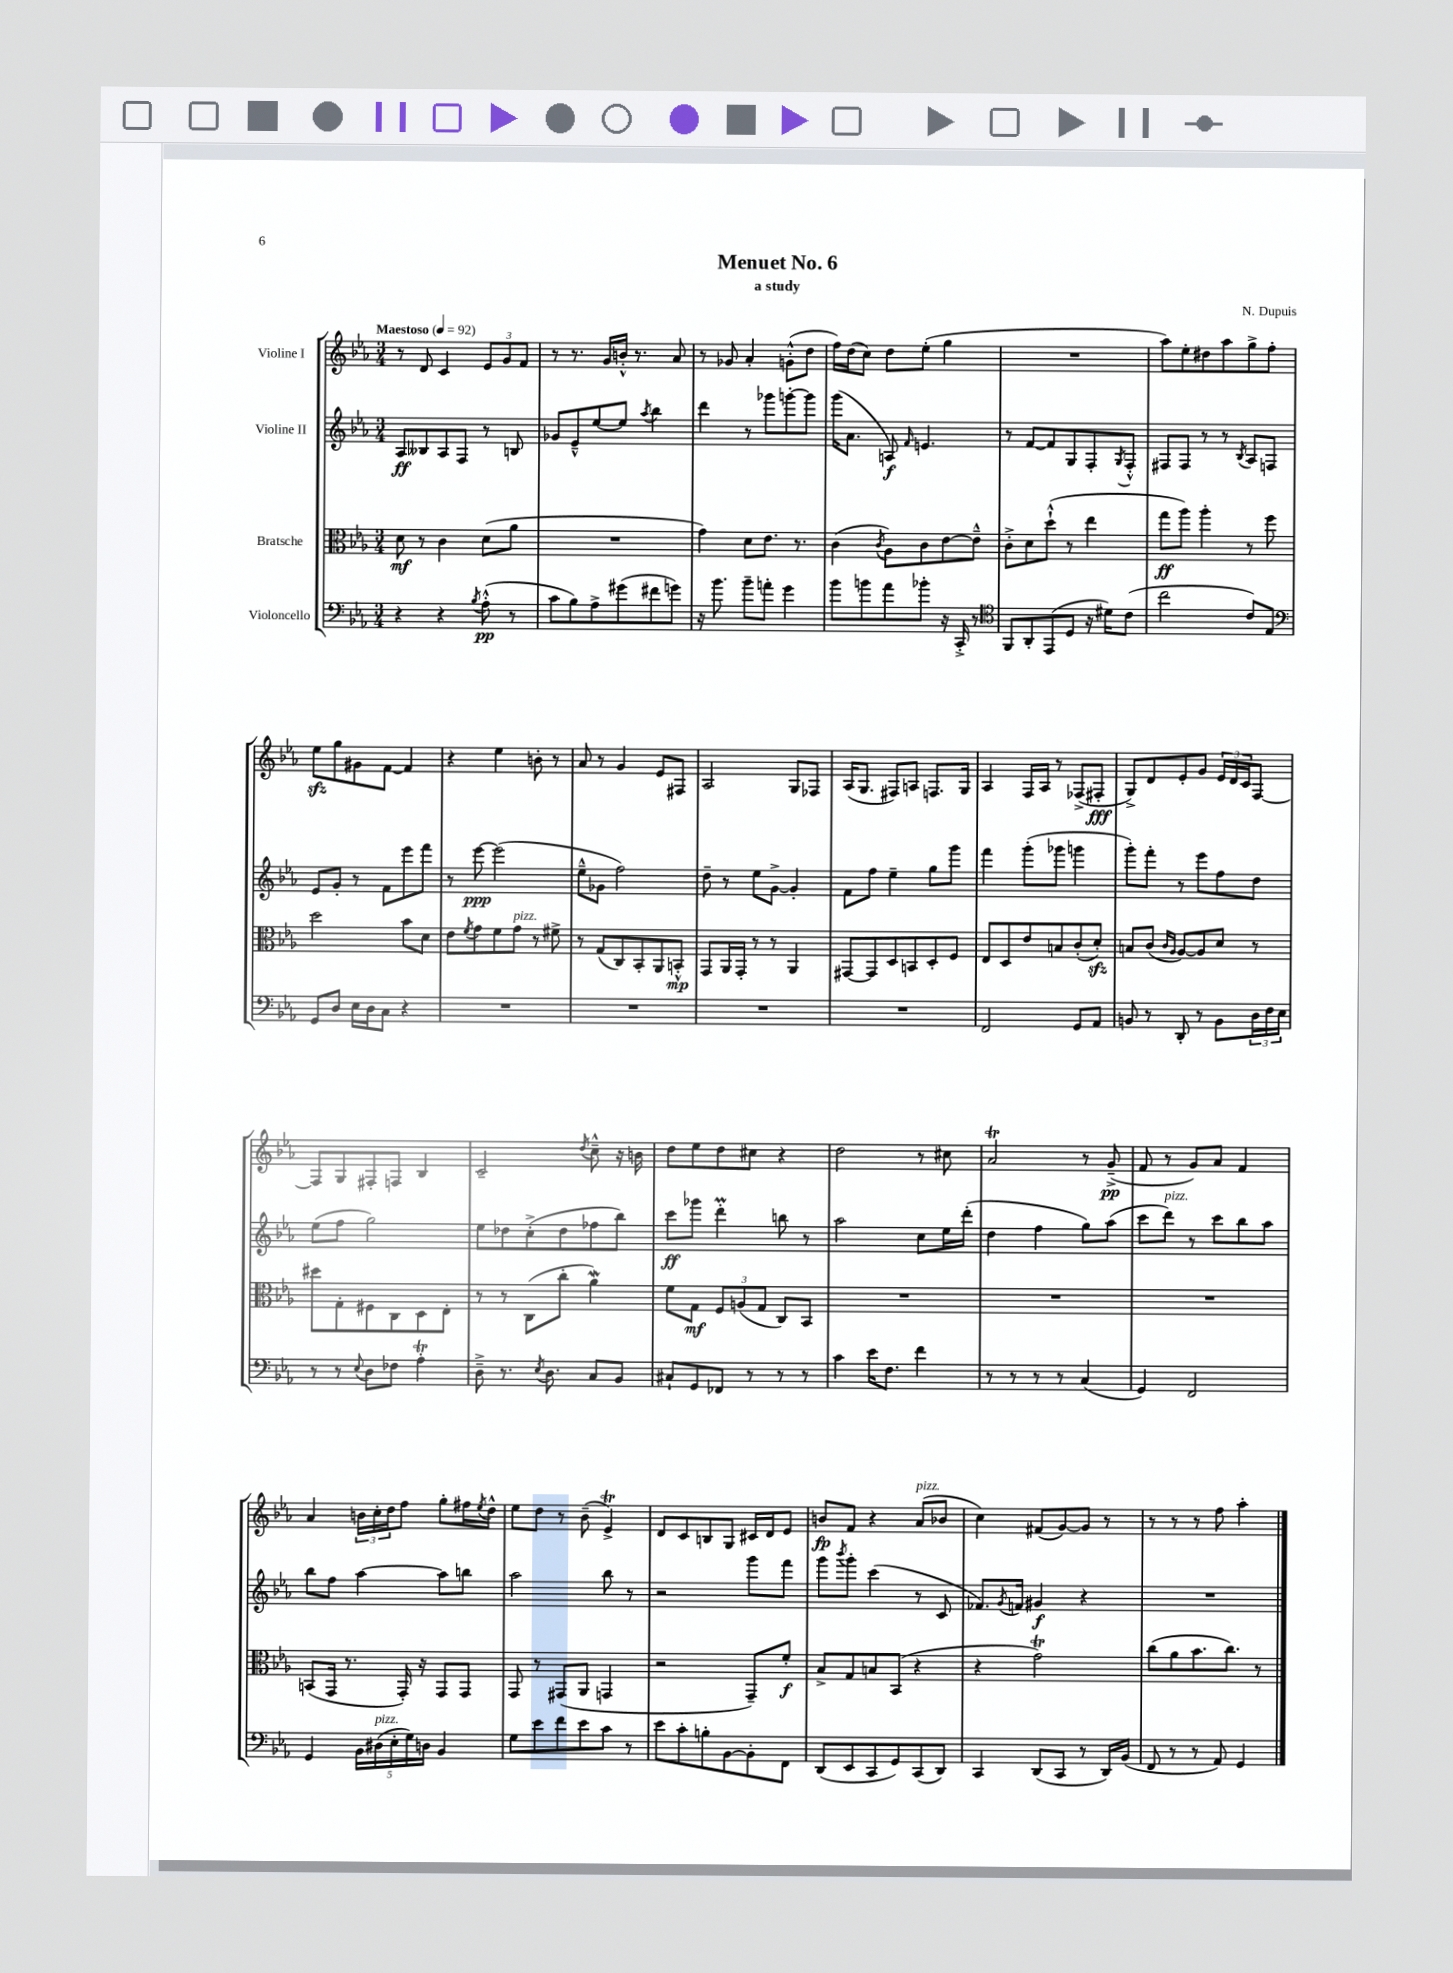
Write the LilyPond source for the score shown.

\header { title = "Menuet No. 6" composer = "N. Dupuis" subtitle = "a study" }
<<
\new StaffGroup <<
\new Staff = "s0" \with { instrumentName = "Violine I" } {
    \clef treble \key ees \major \numericTimeSignature \time 3/4 \tempo "Maestoso" 4 = 92
    r8 d'8 c'4 \tuplet 3/2 { ees'8 g'8 f'8 } |
    r8 r8. g'16 b'16-.-^ r8. aes'8 |
    r8 ges'8 aes'4-. g'8-.-^( d''8 |
    f''16) d''16( c''8) d''8 ees''8-.( g''4 |
    R2. |
    aes''8) ees''8-. dis''8 aes''8 g''8-> f''8-. |
    ees''8\sfz g''8 gis'8 f'8~ f'4 |
    r4 ees''4 b'8-. r8 |
    aes'8 r8 g'4 ees'8 fis8 |
    aes2 g8 fes8 |
    aes16( g8. fis8) a8 f8. g16 |
    aes4 f16 aes16 r8 fes8->( fis8-.\fff |
    g8->) d'8 ees'8-. g'8 \tuplet 3/2 { ees'16 d'16 c'16 } f8~ |
    f8 g8 fis8-. f8 bes4 |
    c'2-- \acciaccatura { d''8 } c''8---^ r16 b'16 |
    d''8 ees''8 d''8 cis''8 r4 |
    d''2 r8 cis''8 |
    aes'2\trill r8 g'8--->\pp( |
    f'8 r8 g'8) aes'8 f'4 |
    aes'4 \tuplet 3/2 { b'16 c''16-. d''16 } f''8 g''8-. fis''16 \acciaccatura { ees''8 } d''16-^ |
    ees''8 d''8 r8 bes'8--( ees'4->\trill) |
    d'8 c'8 b8 g8 cis'16 d'16 ees'8 |
    b'8\fp f'8 r4 aes'8^\markup { \italic "pizz." }( bes'8 |
    c''4) fis'8( g'8~) g'8 r8 |
    r8 r8 r8 f''8 aes''4-. \bar "|." |
}
\new Staff = "s1" \with { instrumentName = "Violine II" } {
    \clef treble \key ees \major \numericTimeSignature \time 3/4
    aes8\ff beses8 aes8 f8 r8 b8 |
    ges'8 ees'8---^ ees''8~ ees''8 \acciaccatura { aes''8 } bes''4 |
    d'''4 r8 ges'''8 g'''8~-. g'''8 |
    g'''16( aes'8. a8\f) \grace { f'16 } e'4. |
    r8 f'8~ f'8 g8 f8-. \acciaccatura { g8 } f8-.-^ |
    fis8 fis8 r8 r8 \acciaccatura { bes8 } aes8 f8 |
    ees'8 g'8-. r8 f'8 ees'''8 f'''8 |
    r8 ees'''8~\ppp ees'''2( |
    ees''8---^ ges'8 f''2) |
    d''8-- r8 ees''8 g'8~-> g'4-. |
    f'8 f''8 ees''4-- g''8 g'''8 |
    f'''4 g'''8-.( ges'''8 g'''4 |
    g'''8-.) f'''8-. r8 ees'''8 f''8 d''8 |
    ees''8( f''8 g''2) |
    ees''8 des''8 c''8-.->( des''8 fes''8 bes''8) |
    c'''8\ff ges'''8 d'''4-.\prall b''8 r8 |
    aes''2 c''8 ees''16 d'''16-.( |
    d''4 f''4 g''8) aes''8( |
    c'''8 d'''8^\markup { \italic "pizz." }) r8 c'''8 bes''8 aes''8 |
    bes''8 f''8 aes''4~ aes''8 b''8 |
    aes''2 bes''8 r8 |
    r2 g'''8 f'''8 |
    g'''8 \acciaccatura { bes'''8 } g'''8-. c'''4( r8 c'8 |
    fes'8.) \acciaccatura { g'8 } f'16 gis'4\f r4 |
    R2. \bar "|." |
}
\new Staff = "s2" \with { instrumentName = "Bratsche" } {
    \clef alto \key ees \major \numericTimeSignature \time 3/4
    d'8\mf r8 c'4 d'8( aes'8 |
    R2. |
    g'4) d'8 ees'8. r8. |
    c'4( \acciaccatura { c'8 } aes8) c'8 ees'8~ ees'8---^ |
    c'8-.-> d'8 d''8-!-^( r8 ees''4 |
    g''8\ff aes''8) aes''4-. r8 f''8 |
    d''2 bes'8 d'8 |
    ees'8 \acciaccatura { f'8 } g'8 f'8 g'8^\markup { \italic "pizz." } r8 fis'8-> |
    r8 g8( c8) bes,8-. aes,8 b,8-.-^\mp |
    g,8 aes,16 g,16-. r8 r8 aes,4 |
    gis,8~ gis,8 d8 b,8 d8-. f8 |
    ees8 d8 ees'8 b8 c'8-.( d'8-.\sfz) |
    b8 c'8( \grace { c'16 aes16 } aes8~) aes8 d'8 r8 |
    dis''8 g8-. fis8 c8 d8 ees8-. |
    r8 r8 c8( c''8-. aes'4\mordent) |
    f'8 g8\mf \tuplet 3/2 { f8 a8( g8 } c8) bes,8 |
    R2. |
    R2. |
    R2. |
    b,8( g,16 r8. g,16-.) r16 g,8 g,8 |
    g,8 r8 gis,8( aes,8 g,4 |
    r2 g,8--) f'8-.\f |
    bes8-> g8 b8 bes,8( r4 |
    r4 g'2\trill) |
    c''8( aes'8 bes'8. c''8.) r8 \bar "|." |
}
\new Staff = "s3" \with { instrumentName = "Violoncello" } {
    \clef bass \key ees \major \numericTimeSignature \time 3/4
    r4 r4 \acciaccatura { bes8 } aes8-.-^\pp( r8 |
    c'8 bes8) aes8-> gis'8( fis'8 g'8) |
    r16 bes'8. bes'8-- a'8-. g'4 |
    bes'8 b'8 aes'8 bes'8-. r16 c,16-.-> r8 |
    \clef tenor f,8 aes,8-. ees,8( d8 r16 dis'16) c'8( |
    c''2 c'8) ees8 |
    \clef bass g,8 d8 ees16 d16 c8 r4 |
    R2. |
    R2. |
    R2. |
    R2. |
    f,2 g,8 aes,8 |
    b,8 r8 d,8-. r8 b,8 \tuplet 3/2 { d16 f16 ees16 } |
    r8 r8 \appoggiatura { ees8 } d8 fes8 aes4-.\trill |
    d8---> r8. \acciaccatura { ees8 } d8. c8 bes,8 |
    cis8-! g,8 fes,8 r8 r8 r8 |
    c'4 ees'16 f8. f'4 |
    r8 r8 r8 r8 c4( |
    g,4) f,2 |
    g,4 \tuplet 5/4 { bes,16 dis16^\markup { \italic "pizz." }( ees16-. g16) d16 } bes,4 |
    g8 ees'8 f'8 ees'8 c'8 r8 |
    ees'8 c'8-. b8-. bes,8~ bes,8-. f,8 |
    d,8( ees,8 c,8 g,8) c,8( d,8) |
    c,4 d,8( c,8 r8 d,16) bes,16( |
    f,8 r8 r8 aes,8) g,4 \bar "|." |
}
>>
>>
\layout { \context { \Score \remove "Bar_number_engraver" } }
